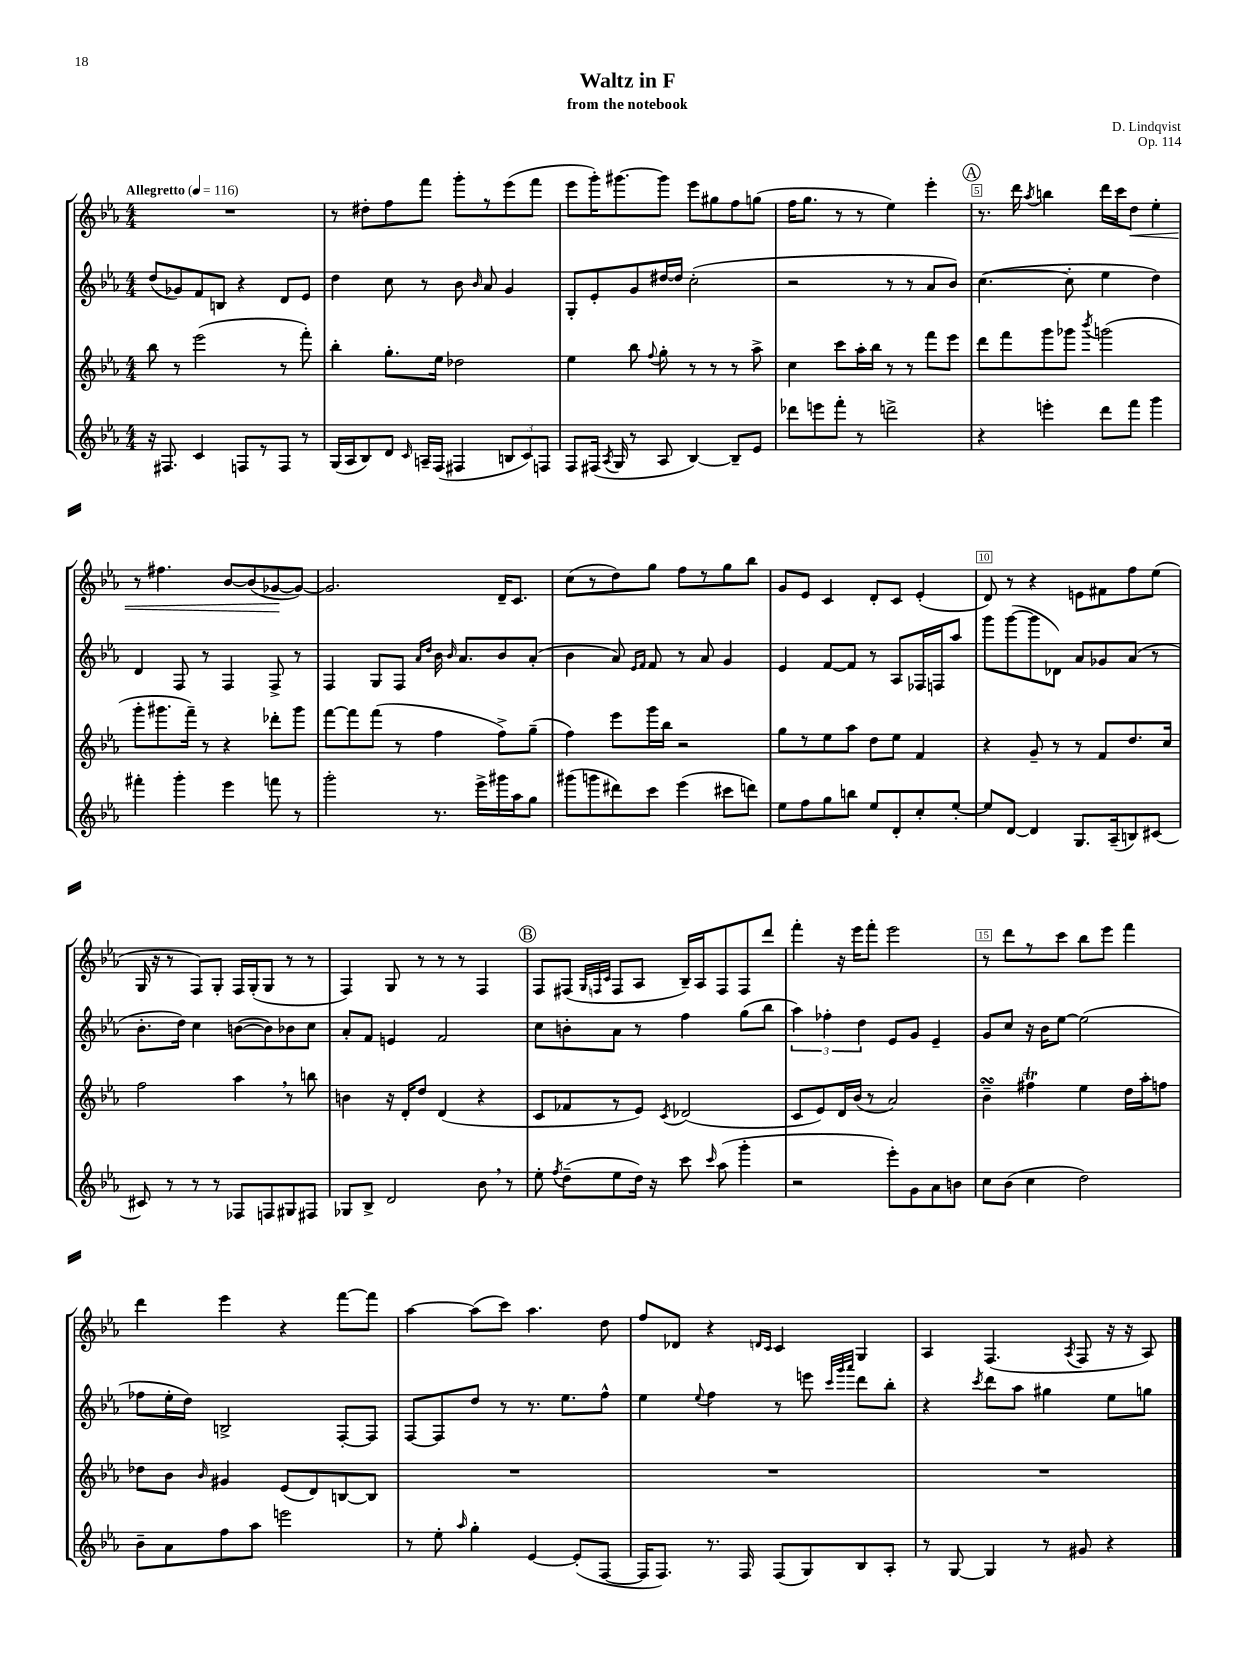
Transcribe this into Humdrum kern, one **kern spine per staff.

**kern	**kern	**kern	**kern
*staff4	*staff3	*staff2	*staff1
*clefG2	*clefG2	*clefG2	*clefG2
*k[b-e-a-]	*k[b-e-a-]	*k[b-e-a-]	*k[b-e-a-]
*M4/4	*M4/4	*M4/4	*M4/4
*MM116	*MM116	*MM116	*MM116
16r	8bb-	(8dd	1r
8.F#	.	.	.
.	8r	8g-)	.
4c	(2eee-	8f	.
.	.	8B	.
8F	.	4r	.
8r	.	.	.
8F	8r	8d	.
8r	8fff')	8e-	.
=	=	=	=
(16G	4bb-'	4dd	8r
16A-	.	.	.
8B-)	.	.	8dd#'
8d	8.gg'	8cc	8ff
16qqc	.	.	.
16A~	.	8r	8fff
(16F	16ee-	.	.
4F#	2dd-	8b-	8ggg'
.	.	16qqb-	.
.	.	8a-	8r
12B	.	4g	(8eee-
12c)	.	.	.
.	.	.	8fff
12F	.	.	.
=	=	=	=
8F	4ee-	8G'	8eee-
(16F#	.	8e-'	16ggg')
8qA-	.	.	.
16G	.	.	[8.ggg#
8r	8bb-	8g	.
.	8qqff	.	.
8A-	8gg'	[16dd#	8ggg#]
.	.	16dd#]	.
[4B-)	8r	(2cc'	8eee-
.	8r	.	8gg#
8B-~]	8r	.	8ff
8e-	8aa-^	.	(8gg
=	=	=	=
8ddd-	4cc	2r	16ff
.	.	.	8.gg
8eee	.	.	.
8fff'	8ccc	.	8r
8r	16aa-'	.	8r
.	16bb-	.	.
2ddd^	8r	8r	4ee-)
.	8r	8r	.
.	8fff	8a-	4eee-'
.	8eee-	8b-)	.
=	=	=	=
4r	8ddd	([4.cc	8.r
.	8fff	.	.
.	.	.	16ddd
.	.	.	8qaa-
4eee'	8ggg	.	4bb
.	8ggg-	8cc']	.
.	8qbbb-	.	.
8ddd	(2ggg	4ee-	16ddd
.	.	.	16ccc
8fff	.	.	8dd
4ggg	.	4dd)	4ee-'
=	=	=	=
4fff#'	8ggg'	4d	8r
.	8.ggg#	.	4.ff#
4ggg'	.	8F	.
.	16fff~)	.	.
.	8r	8r	.
4eee-	4r	4F	[8b-
.	.	.	(8b-]
8fff	8ddd-'	8F^	[8g-
8r	8ggg#	8r	8g-_)
=	=	=	=
2ggg'	[8fff	4F	2.g-]
.	8fff]	.	.
.	(8fff	8G	.
.	8r	8F	.
.	.	16qqa-	.
.	.	16qqdd	.
8.r	4ff	16b-	.
.	.	16qqb-	.
.	.	8.a-	.
16eee-^	.	.	.
16ggg#	8ff^)	8b-	16d~
16aa-	.	.	8.c
8gg	(8gg~	(8a-'	.
=	=	=	=
(8ggg#	4ff)	4b-	(8cc
8ggg	.	.	8r
8ddd#)	8eee-	8a-)	8dd)
.	.	16qqe-	.
.	.	16qqf	.
8ccc	16ggg	8f	8gg
.	16bb-	.	.
(4eee-	2r	8r	8ff
.	.	8a-	8r
8ccc#	.	4g	8gg
8ddd)	.	.	8bb-
=	=	=	=
8ee-	8gg	4e-	8g
8ff	8r	.	8e-
8gg	8ee-	[8f	4c
8bb	8aa-	8f]	.
8ee-	8dd	8r	8d'
8d'	8ee-	8A-	8c
8cc'	4f	16F-	(4e-'
.	.	16F	.
[8ee-'	.	8aa-	.
=	=	=	=
8ee-]	4r	8ggg	8d)
[8d	.	([8ggg	8r
4d]	8g~	8ggg]	4r
.	8r	8d-)	.
8.G	8r	8a-	8e
.	8f	8g-	8f#
(16A-~	.	.	.
8B)	8.dd	(8a-	8ff
[8c#	.	8r	(8ee-
.	16cc	.	.
=	=	=	=
8c#]	2ff	8.b-'	16G
.	.	.	16r
8r	.	.	8r
.	.	16dd)	.
8r	.	4cc	8F)
8r	.	.	8G'
8F-	4aa-	([8b	16F
.	.	.	(16G'
8F	.	8b])	8G
8G#	8r	8b-	8r
8F#	8bb	8cc	8r
=	=	=	=
8G-	4b	8a-'	4F)
8B-^	.	8f	.
2d	16r	4e	8G
.	16d'	.	.
.	8dd	.	8r
.	(4d	2f	8r
.	.	.	8r
8b-	4r	.	4F
8r	.	.	.
=	=	=	=
8ee-'	8c	8cc	8F
8qff	.	.	.
(8dd~	8f-	8b'	(8F#
.	.	.	32qqG
.	.	.	32qqF
.	.	.	32qqc
8ee-	8r	8a-	8F
16dd)	8e-)	8r	8A-
16r	.	.	.
.	8qc	.	.
8ccc	(2d-	4ff	16B-~)
.	.	.	16A-
16qqccc	.	.	.
(8aa-	.	.	8F
4ggg'	.	(8gg	8F
.	.	8bb-	8ddd
=	=	=	=
2r	8c	6aa-)	4fff'
.	8e-)	.	.
.	.	6ff-'	.
.	16d	.	16r
.	(16b-	.	16eee-
.	.	6dd	.
.	8r	.	8fff'
8eee-')	2a-)	8e-	2eee-
8g	.	8g	.
8a-	.	4e-~	.
8b	.	.	.
=	=	=	=
8cc	4b-~	8g	8r
(8b-	.	8cc	8ddd
4cc	4ff#	16r	8r
.	.	16b-	.
.	.	[8ee-	8ccc
2dd)	4ee-	(2ee-]	8bb-
.	.	.	8eee-
.	16dd	.	4fff
.	16aa-'	.	.
.	8ff	.	.
=	=	=	=
8b-~	8dd-	8ff-	4ddd
8a-	8b-	16ee-'	.
.	.	16dd)	.
.	16qqb-	.	.
8ff	4g#	2B^	4eee-
8aa-	.	.	.
2eee	(8e-	.	4r
.	8d)	.	.
.	[8B	[8F'	[8fff
.	8B]	8F]	8fff]
=	=	=	=
8r	1r	[8F	[4aa-
8ee-'	.	8F]	.
16qqaa-	.	.	.
4gg'	.	8dd	(8aa-]
.	.	8r	8ccc)
[4e-	.	8.r	4.aa-
.	.	8.ee-	.
(8e-']	.	.	.
[8F	.	8ff^^	8dd
=	=	=	=
16F]	1r	4ee-	8ff
8.F)	.	.	.
.	.	.	8d-
.	.	8qqee-	.
8.r	.	4ff	4r
16F	.	.	.
.	.	.	16qqd
.	.	.	16qqc
(8F	.	8r	4c
8G)	.	8eee	.
.	.	32qqccc	.
.	.	32qqggg	.
.	.	32qqaaa-	.
8B-	.	8ddd	4G
8A-'	.	8bb-'	.
=	=	=	=
8r	1r	4r	4A-
[8G	.	.	.
.	.	8qccc	.
4G]	.	8ddd	(4.F
.	.	8aa-	.
8r	.	4gg#	.
.	.	.	8qA-
8g#	.	.	8F
4r	.	8ee-	16r
.	.	.	16r
.	.	8gg	8A-)
==	==	==	==
*-	*-	*-	*-
